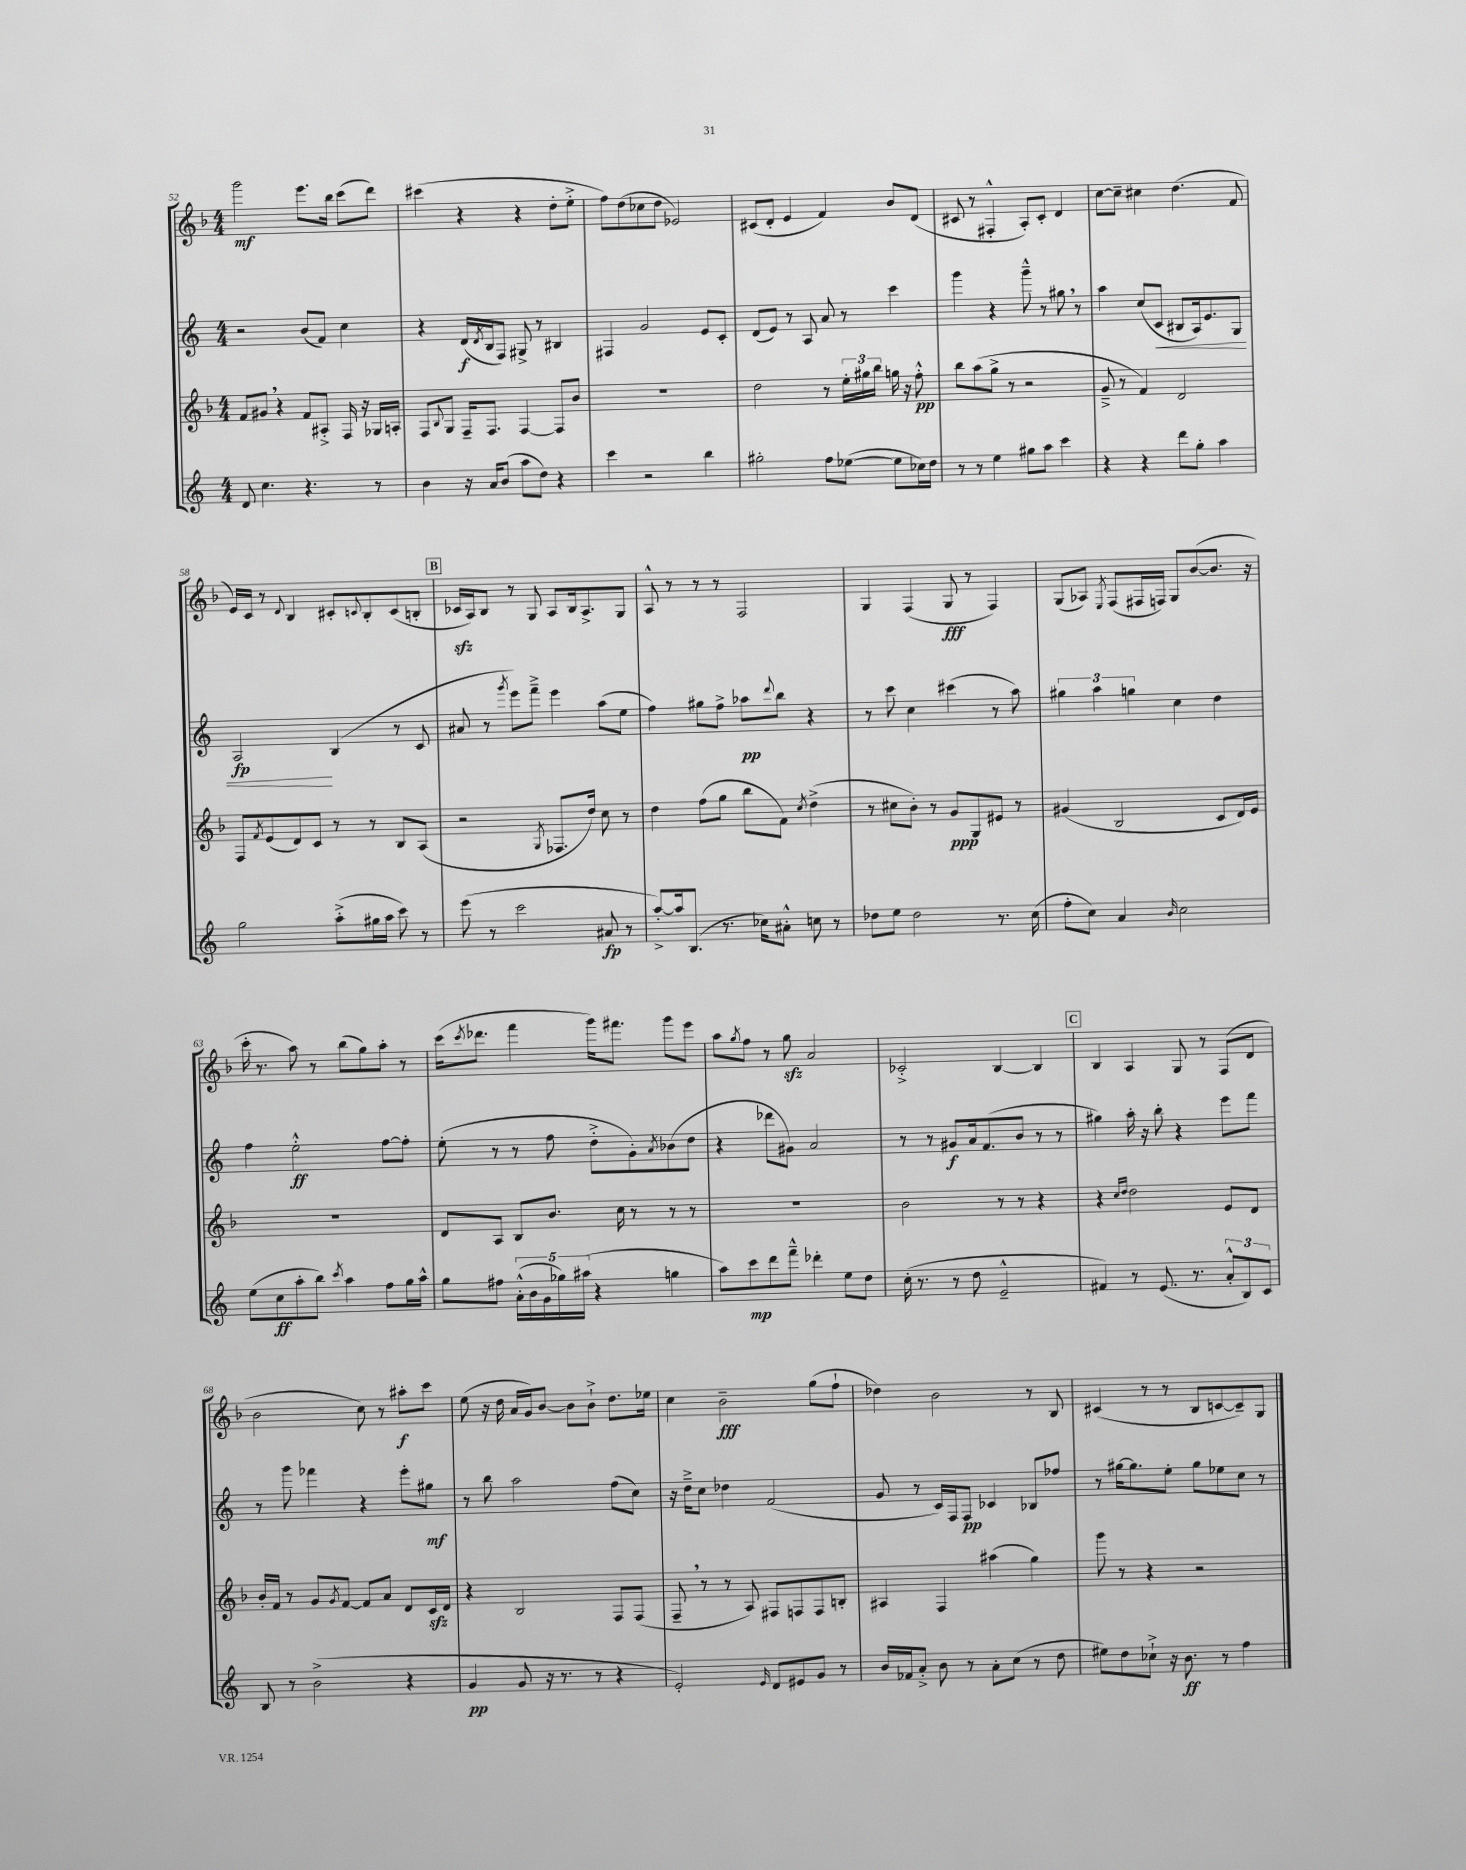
<<
\new StaffGroup <<
\new Staff = "s0" {
    \clef treble \key f \major \numericTimeSignature \time 4/4
    g'''2\mf e'''8. bes''16 c'''8( d'''8) |
    cis'''4( r4 r4 d''8-. e''8-.-> |
    f''8) d''8( ces''8 d''8 ees'2) |
    cis'8( d'8-. e'4 f'4) bes'8 d'8( |
    cis'8 r8 fis4-.-^ a8-.) cis'8-. d'4 |
    c''8~ c''8-- cis''4 d''4.( f'8 |
    e'16) c'16 r8 \appoggiatura { d'8 } bes4 cis'8-. \appoggiatura { c'8 } bes8-. c'8( b8-. |
    \mark \markup { \box "B" } ces'16\sfz a16) bes8 r8 g8 a8 bes16 a8.-> g8 |
    a8-^ r8 r8 r8 f2 |
    g4 f4( g8\fff r8 f4) |
    g8( aes8) \acciaccatura { e8 } f8( fis16 f16) g8 bes'8~( bes'8. r16 |
    c'''16-. r8. a''8) r8 bes''8( g''8) a''8-. r8 |
    c'''16( \acciaccatura { c'''8 } des'''8. f'''4 g'''16) fis'''8. g'''8 e'''8 |
    a''8 \acciaccatura { g''8 } f''8 r8 g''8\sfz a'2 |
    ces'2-.-> bes4~ bes4 |
    \mark \markup { \box "C" } bes4 a4 g8 r8 f8( d'8 |
    bes'2 c''8) r8 ais''8-.\f c'''8 |
    e''8( r16 d''16 a'16 g'16) bes'8~ bes'8 bes'8-!-> d''8. ees''16 |
    c''4 bes'2--\fff g''8( f''8-! |
    des''4) bes'2 r8 bes8 |
    cis'4( r8 r8 bes8 c'8~ c'8--) g8 \bar "|." |
}
\new Staff = "s1" {
    \clef treble \key c \major \numericTimeSignature \time 4/4
    r2 b'8( f'8) c''4 |
    r4 d'16\f( \acciaccatura { d'8 } b16 f8) gis8-> r8 bis4 |
    fis4 g'2 e'8 c'8-. |
    d'8( e'8) r8 a8 a'8 r8 c'''4 |
    g'''4 r4 g'''8---^ r8 gis''8 \breathe r8 |
    a''4 c''8( c'8\< bis8 a16) e'8. g8 |
    a2\fp\! b4( r8 c'8 |
    \mark \markup { \box "B" } ais'8 r8 \acciaccatura { g'''8 } e'''8) f'''8---> e'''4 a''8( e''8 |
    f''4) gis''8 f''8-> aes''8\pp \appoggiatura { d'''8 } b''8 r4 |
    r8 c'''8 c''4 cis'''4( r8 a''8) |
    \tuplet 3/2 { gis''4 a''4 g''4 } c''4 d''4 |
    f''4 e''2-.-^\ff f''8~ f''8-. |
    e''8-.( r8 r8 f''8 d''8-.-> g'8-.) \acciaccatura { a'8 } bes'8( d''8 |
    r4 des'''8 gis'8) a'2 |
    r8 r8 gis'8\f a'16 f'8.( b'8 r8 r8 |
    \mark \markup { \box "C" } gis''4) a''16-. r16 b''8-. r4 e'''8 f'''8 |
    r8 g'''8 fes'''4 r4 e'''8-. gis''8\mf |
    r8 b''8 a''2 f''8( c''8) |
    r16 d''16---> c''8 des''4 f'2( |
    g'8 r8 c'16) f16 f8\pp ces'4 bes8 fes''8 |
    r8 gis''16~ gis''8. e''8-. gis''8 ees''8 c''8 r8 \bar "|." |
}
\new Staff = "s2" {
    \clef treble \key f \major \numericTimeSignature \time 4/4
    f'8 gis'8 \breathe r4 f'8 ais8-.-> f16 r16 ges16 a16-. |
    f8 \appoggiatura { bes8 } g8 f16-- f8. f4~ f8 bes'8 |
    R1 |
    d''2 r8 \tuplet 3/2 { e''16-. gis''16 bes''16 } g''16 r16 f''8-.-^\pp |
    bes''8 a''8( g''8-> r8 r2 |
    g'8---> r8 f'4) d'2 |
    f8 \acciaccatura { f'8 } e'8( d'8) c'8 r8 r8 bes8 a8( |
    \mark \markup { \box "B" } r2 \acciaccatura { g8 } fes8. d''16) c''8 r8 |
    d''4 f''8( g''8 bes''8 f'8) \acciaccatura { c''8 } d''4->( |
    r8 cis''8 bes'8-.) r8 g'8\ppp g8 eis'8 r8 |
    gis'4( bes2 c'8 d'16) e'16 |
    R1 |
    d'8 a8 bes8 bes'8. c''16 r8 r8 r8 |
    R1 |
    bes'2 r8 r8 r4 |
    \mark \markup { \box "C" } r4 \grace { c''16 d''16 } d''2 e'8 d'8 |
    bes'16-. f'16 r8 g'8 \acciaccatura { g'8 } f'8~ f'8 a'8 d'8 c'16\sfz d'16 |
    r4 bes2 f8 f8( |
    f8-- \breathe r8 r8 a8) fis8 f8 f8 b8-. |
    ais4 f4 ais''4( g''4) |
    g'''8 r8 r4 r2 \bar "|." |
}
\new Staff = "s3" {
    \clef treble \key c \major \numericTimeSignature \time 4/4
    d'8 c''4. r4. r8 |
    b'4 r16 a'16 b'8( a''8 d''8) r4 |
    c'''4 r2 b''4 |
    gis''2-. f''8 ees''8~( ees''8 ces''16) d''16 |
    r8 r8 e''4 gis''8 a''8 c'''4 |
    r4 r4 d'''8 g''8-. a''4 |
    g''2 a''8-.->( gis''16 a''16 c'''8) r8 |
    \mark \markup { \box "B" } e'''8( r8 c'''2 ais'8\fp r8 |
    a''8~-.->) a''16 b8.( r8. ces''16) ais'8-.-^ c''8 r8 |
    des''8 e''8 des''2 r8. c''16( |
    f''8-. c''8) a'4 \grace { b'16 } c''2 |
    e''8( c''8\ff a''8-. b''8) \acciaccatura { c'''8 } a''4 f''8 g''16 a''16-^ |
    g''8 fis''8 \tuplet 5/4 { a'16-.-^( b'16 g'16 ges''16) ais''16( } r4 g''4 |
    a''8) c'''8\mp d'''8 f'''8---^ des'''4-. e''8 d''8 |
    c''16-.( r8. r8 d''8 e'2---^ |
    \mark \markup { \box "C" } fis'4) r8 e'8.( r8. \tuplet 3/2 { a'8-.-^ b8) c'8 } |
    b8 r8 b'2->( r4 |
    g'4\pp g'8 r16 r8. r8 r4 |
    e'2-.) \grace { e'16 } d'8 eis'8 g'8 r8 |
    b'16 fes'16 a'8-.-> b'8 r8 a'8-. c''8( r8 d''8 |
    eis''8) d''8 ces''8-!-> r16 b'8.\ff r8 f''4 \bar "|." |
}
>>
>>
\layout { \context { \Score currentBarNumber = #52 } }
